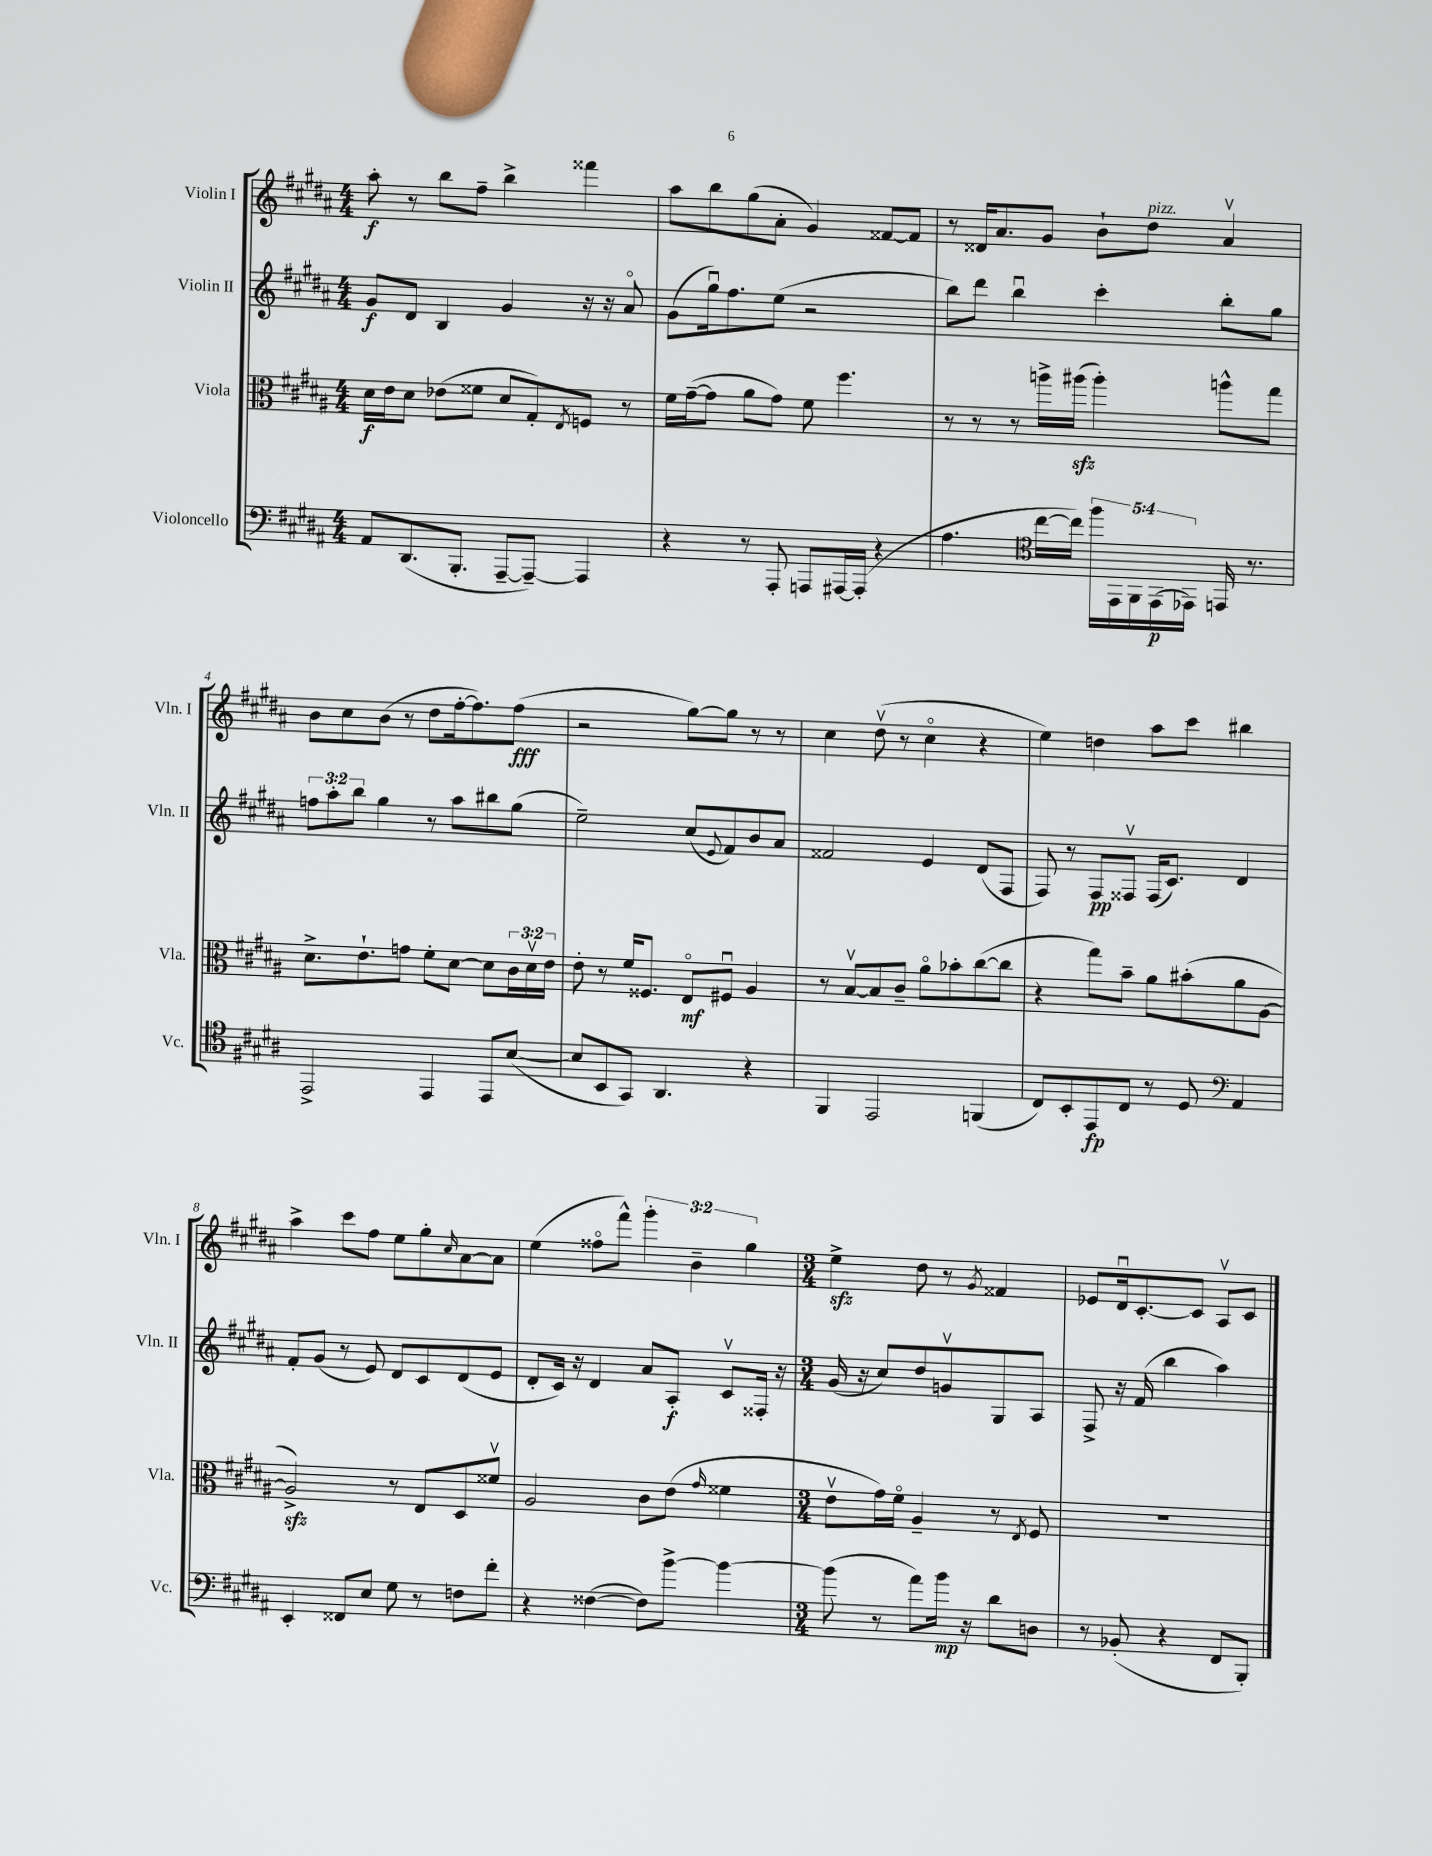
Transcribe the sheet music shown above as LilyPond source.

<<
\new StaffGroup <<
\new Staff = "s0" \with { instrumentName = "Violin I" shortInstrumentName = "Vln. I" } {
    \clef treble \key b \major \numericTimeSignature \time 4/4 \override Staff.TupletNumber.text = #tuplet-number::calc-fraction-text
    ais''8-.\f r8 b''8 fis''8-- b''4-> fisis'''4 |
    ais''8 b''8 gis''8( ais'8-. gis'4) fisis'8~ fisis'8 |
    r8 disis'16 ais'8. gis'8 b'8-! dis''8^\markup { \italic "pizz." } ais'4\upbow |
    b'8 cis''8 b'8( r8 dis''8 fis''16~-. fis''8.) fis''8\fff( |
    r2 gis''8~) gis''8 r8 r8 |
    cis''4 dis''8\upbow( r8 cis''4\flageolet r4 |
    e''4) d''4 ais''8 cis'''8 bis''4 |
    ais''4-> cis'''8 fis''8 e''8 gis''8-. \grace { cis''16 } ais'8~ ais'8 |
    e''4( fisis''8\flageolet fis'''8-^) \tuplet 3/2 { gis'''4-. b'4-- gis''4 } |
    \numericTimeSignature \time 3/4 e''4->\sfz dis''8 r8 \acciaccatura { gis'8 } fisis'4 |
    ees'8 dis'16\downbow cis'8.~-. cis'8 ais8\upbow cis'8 \bar "|." |
}
\new Staff = "s1" \with { instrumentName = "Violin II" shortInstrumentName = "Vln. II" } {
    \clef treble \key b \major \numericTimeSignature \time 4/4 \override Staff.TupletNumber.text = #tuplet-number::calc-fraction-text
    gis'8\f dis'8 b4 gis'4 r16 r16 ais'8\flageolet |
    gis'8( gis''16\downbow) fis''8. e''8( r2 |
    b''8) dis'''8 b''4\downbow cis'''4-. b''8-. gis''8 |
    \tuplet 3/2 { f''8 ais''8-. b''8 } gis''4 r8 ais''8 bis''8 gis''8( |
    e''2--) cis''8( \appoggiatura { e'8 } fis'8) b'8 ais'8 |
    fisis'2 e'4 dis'8( fis8 |
    fis8) r8 fis8\pp fisis8\upbow fisis16( cis'8.) dis'4 |
    fis'8-. gis'8( r8 e'8) dis'8 cis'8 dis'8( e'8 |
    dis'8-. cis'16) r16 dis'4 ais'8 ais8-.\f cis'8\upbow fisis16-. r16 |
    \numericTimeSignature \time 3/4 gis'16( r16 cis''8) dis''8 g'8\upbow gis8 ais8 |
    fis8-> r16 fis'16( b''4 ais''4) \bar "|." |
}
\new Staff = "s2" \with { instrumentName = "Viola" shortInstrumentName = "Vla." } {
    \clef alto \key b \major \numericTimeSignature \time 4/4 \override Staff.TupletNumber.text = #tuplet-number::calc-fraction-text
    dis'16\f e'16 dis'8 ees'8( fisis'8 dis'8 gis8-.) \acciaccatura { e8 } f8 r8 |
    fis'16 gis'16~--( gis'8 ais'8 gis'8) fis'8 fis''4. |
    r8 r8 r8 a''16-> ais''16\sfz( ais''4-.) a''8-^ gis''8 |
    dis'8.-> e'8.-! g'8 fis'8-. dis'8~ dis'8 \tuplet 3/2 { cis'16 dis'16\upbow e'16 } |
    e'8-. r8 fis'16 fisis8. e8\flageolet\mf fis8\downbow ais4 |
    r8 b8~\upbow b8 cis'8-- ais'8\flageolet bes'8-. cis''8~( cis''8 |
    r4 gis''8) b'8-- ais'8 bis'8-.( ais'8 ais8~ |
    ais2->\sfz) r8 e8 dis8 fisis'8\upbow |
    ais2 cis'8 e'8( \grace { gis'16 } fisis'4 |
    \numericTimeSignature \time 3/4 e'8\upbow gis'16) fis'16\flageolet ais4-- r8 \acciaccatura { e8 } fis8 |
    R2. \bar "|." |
}
\new Staff = "s3" \with { instrumentName = "Violoncello" shortInstrumentName = "Vc." } {
    \clef bass \key b \major \numericTimeSignature \time 4/4 \override Staff.TupletNumber.text = #tuplet-number::calc-fraction-text
    ais,8 dis,8.( b,,8.-. ais,,8~-- ais,,8~--) ais,,4 |
    r4 r8 ais,,8-. a,,8 ais,,16~ ais,,16-.( r4 |
    ais4. \clef tenor cis''16~ cis''16) \tuplet 5/4 { fis''16 e,16 fis,16 e,16\p( ees,16) } e,16 r8. |
    e,2-> e,4 e,8 b8~( |
    b8 b,8 gis,8) ais,4. r4 |
    fis,4 e,2 f,4( |
    cis8) b,8-. e,8\fp cis8 r8 dis8 \clef bass ais,4 |
    e,4-. fisis,8 e8 gis8 r8 f8 fis'8-. |
    r4 fisis4~( fisis8) b'8~-> b'4~ |
    \numericTimeSignature \time 3/4 b'8( r8 ais'8) b'16\mp r16 dis'8 d8 |
    r8 bes,8-.( r4 fis,8 b,,8-.) \bar "|." |
}
>>
>>
